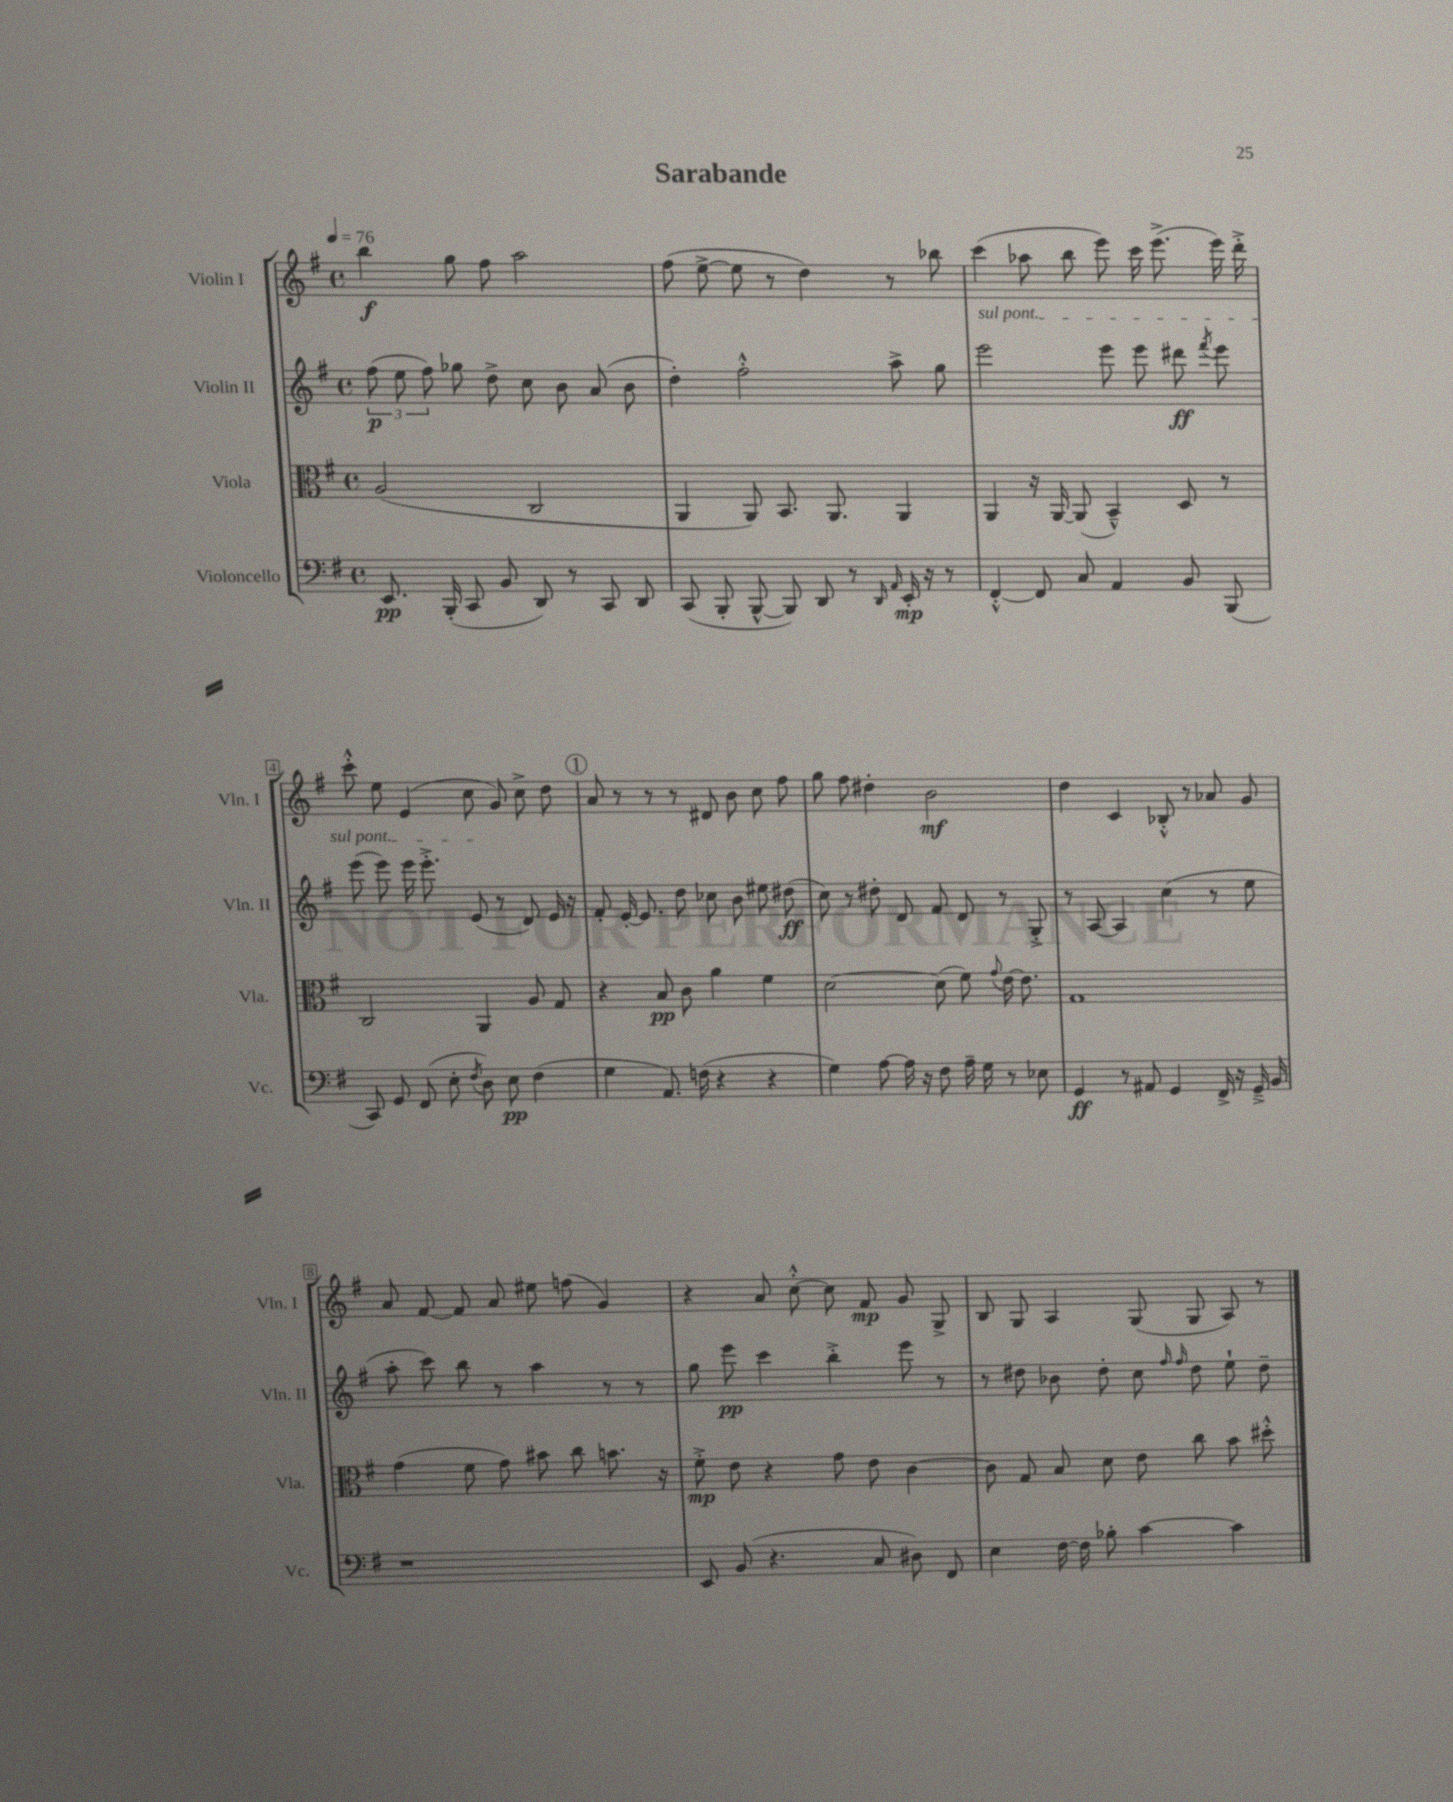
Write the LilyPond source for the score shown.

\header { title = "Sarabande" }
<<
\new StaffGroup <<
\new Staff = "s0" \with { instrumentName = "Violin I" shortInstrumentName = "Vln. I" } {
    \clef treble \key g \major \defaultTimeSignature \time 4/4 \tempo 4 = 76
    \autoBeamOff b''4\f g''8 fis''8 a''2 |
    fis''8( e''8~-> e''8 r8 d''4) r8 bes''8 |
    c'''4( aes''8 b''8 e'''8) c'''16 e'''8.->( e'''16) d'''16-.-> |
    c'''8-.-^ e''8 e'4( c''8 g'8) c''8-> d''8 |
    \mark \markup { \circle "1" } a'8 r8 r8 r8 dis'8 b'8 c''8 fis''8 |
    g''8 fis''8 dis''4-. b'2\mf |
    d''4 c'4 bes8-.-^ r8 aes'8 g'8 |
    a'8 fis'8~ fis'8 a'8 eis''8 f''8( g'4) |
    r4 a'8 c''8~-.-^ c''8 fis'8\mp g'8 g8-> |
    b8 g8 a4 g8( g8 a8) r8 \bar "|." |
}
\new Staff = "s1" \with { instrumentName = "Violin II" shortInstrumentName = "Vln. II" } {
    \clef treble \key g \major \defaultTimeSignature \time 4/4
    \autoBeamOff \tuplet 3/2 { fis''8\p( e''8 fis''8) } ges''8 d''8-> c''8 b'8 a'8( b'8 |
    d''4-.) fis''2-.-^ a''8-> g''8 |
    \once \override TextSpanner.bound-details.left.text = \markup { \italic "sul pont." } e'''2\startTextSpan e'''8 e'''8 dis'''8\ff \acciaccatura { fis'''8 } e'''8 |
    e'''8( e'''8) e'''16 e'''8.-.-> e'8\stopTextSpan( r8 d'8) e'16 r16 |
    \mark \markup { \circle "1" } fis'8-. e'16~-. e'8. d''8 ces''8 b'8 eis''8 dis''8\ff( |
    c''8) r8 dis''8-. d'8 fis'8 d'8 r8 g8-.-> |
    r8 a8~ a4 c''4( r8 e''8 |
    a''8-. c'''8) b''8 r8 a''4 r8 r8 |
    g''8 e'''8\pp c'''4 b''4-.-> e'''8 r8 |
    r8 dis''8 bes'8 dis''8-. c''8 \grace { fis''16 fis''16 } dis''8 e''8-! dis''8-- \bar "|." |
}
\new Staff = "s2" \with { instrumentName = "Viola" shortInstrumentName = "Vla." } {
    \clef alto \key g \major \defaultTimeSignature \time 4/4
    \autoBeamOff a2( c2 |
    a,4 a,8) b,8. a,8. a,4 |
    a,4 r16 a,16~ a,8( b,4---^) d8 r8 |
    c2 a,4 a8 g8 |
    \mark \markup { \circle "1" } r4 b8\pp c'8 a'4 fis'4 |
    d'2~ d'8( fis'8) \appoggiatura { g'8 } e'16~ e'8. |
    g1 |
    g'4( fis'8 g'8) bis'8 c''8 b'8. r16 |
    fis'8-.->\mp e'8 r4 g'8 e'8 c'4~ |
    c'8 g8 b8 d'8 e'8 c''8 b'8 dis''8-.-^ \bar "|." |
}
\new Staff = "s3" \with { instrumentName = "Violoncello" shortInstrumentName = "Vc." } {
    \clef bass \key g \major \defaultTimeSignature \time 4/4
    \autoBeamOff e,8.\pp b,,16-.( c,8 b,8 d,8) r8 c,8 d,8 |
    c,8( b,,8-. b,,8~-^ b,,8) d,8 r8 \grace { d,16 a,16 } e,16-.\mp r16 r8 |
    fis,4~-.-^ fis,8 c8 a,4 b,8 b,,8( |
    c,8) g,8 fis,8( e8-. \acciaccatura { fis8 } d8) e8\pp fis4( |
    \mark \markup { \circle "1" } g4 a,8.) f16( r4 r4 |
    g4) a8~ a16 r16 fis8 a16-- g16 r8 ees8 |
    g,4\ff r8 ais,8 g,4 fis,16-> r16 g,16---> b,16 |
    r1 |
    e,8 b,8( r4. c8 dis8) fis,8 |
    e4 fis16~ fis16 bes8-. c'4~ c'4 \bar "|." |
}
>>
>>
\layout { \context { \Score \override BarNumber.stencil = #(make-stencil-boxer 0.1 0.3 ly:text-interface::print) } }
